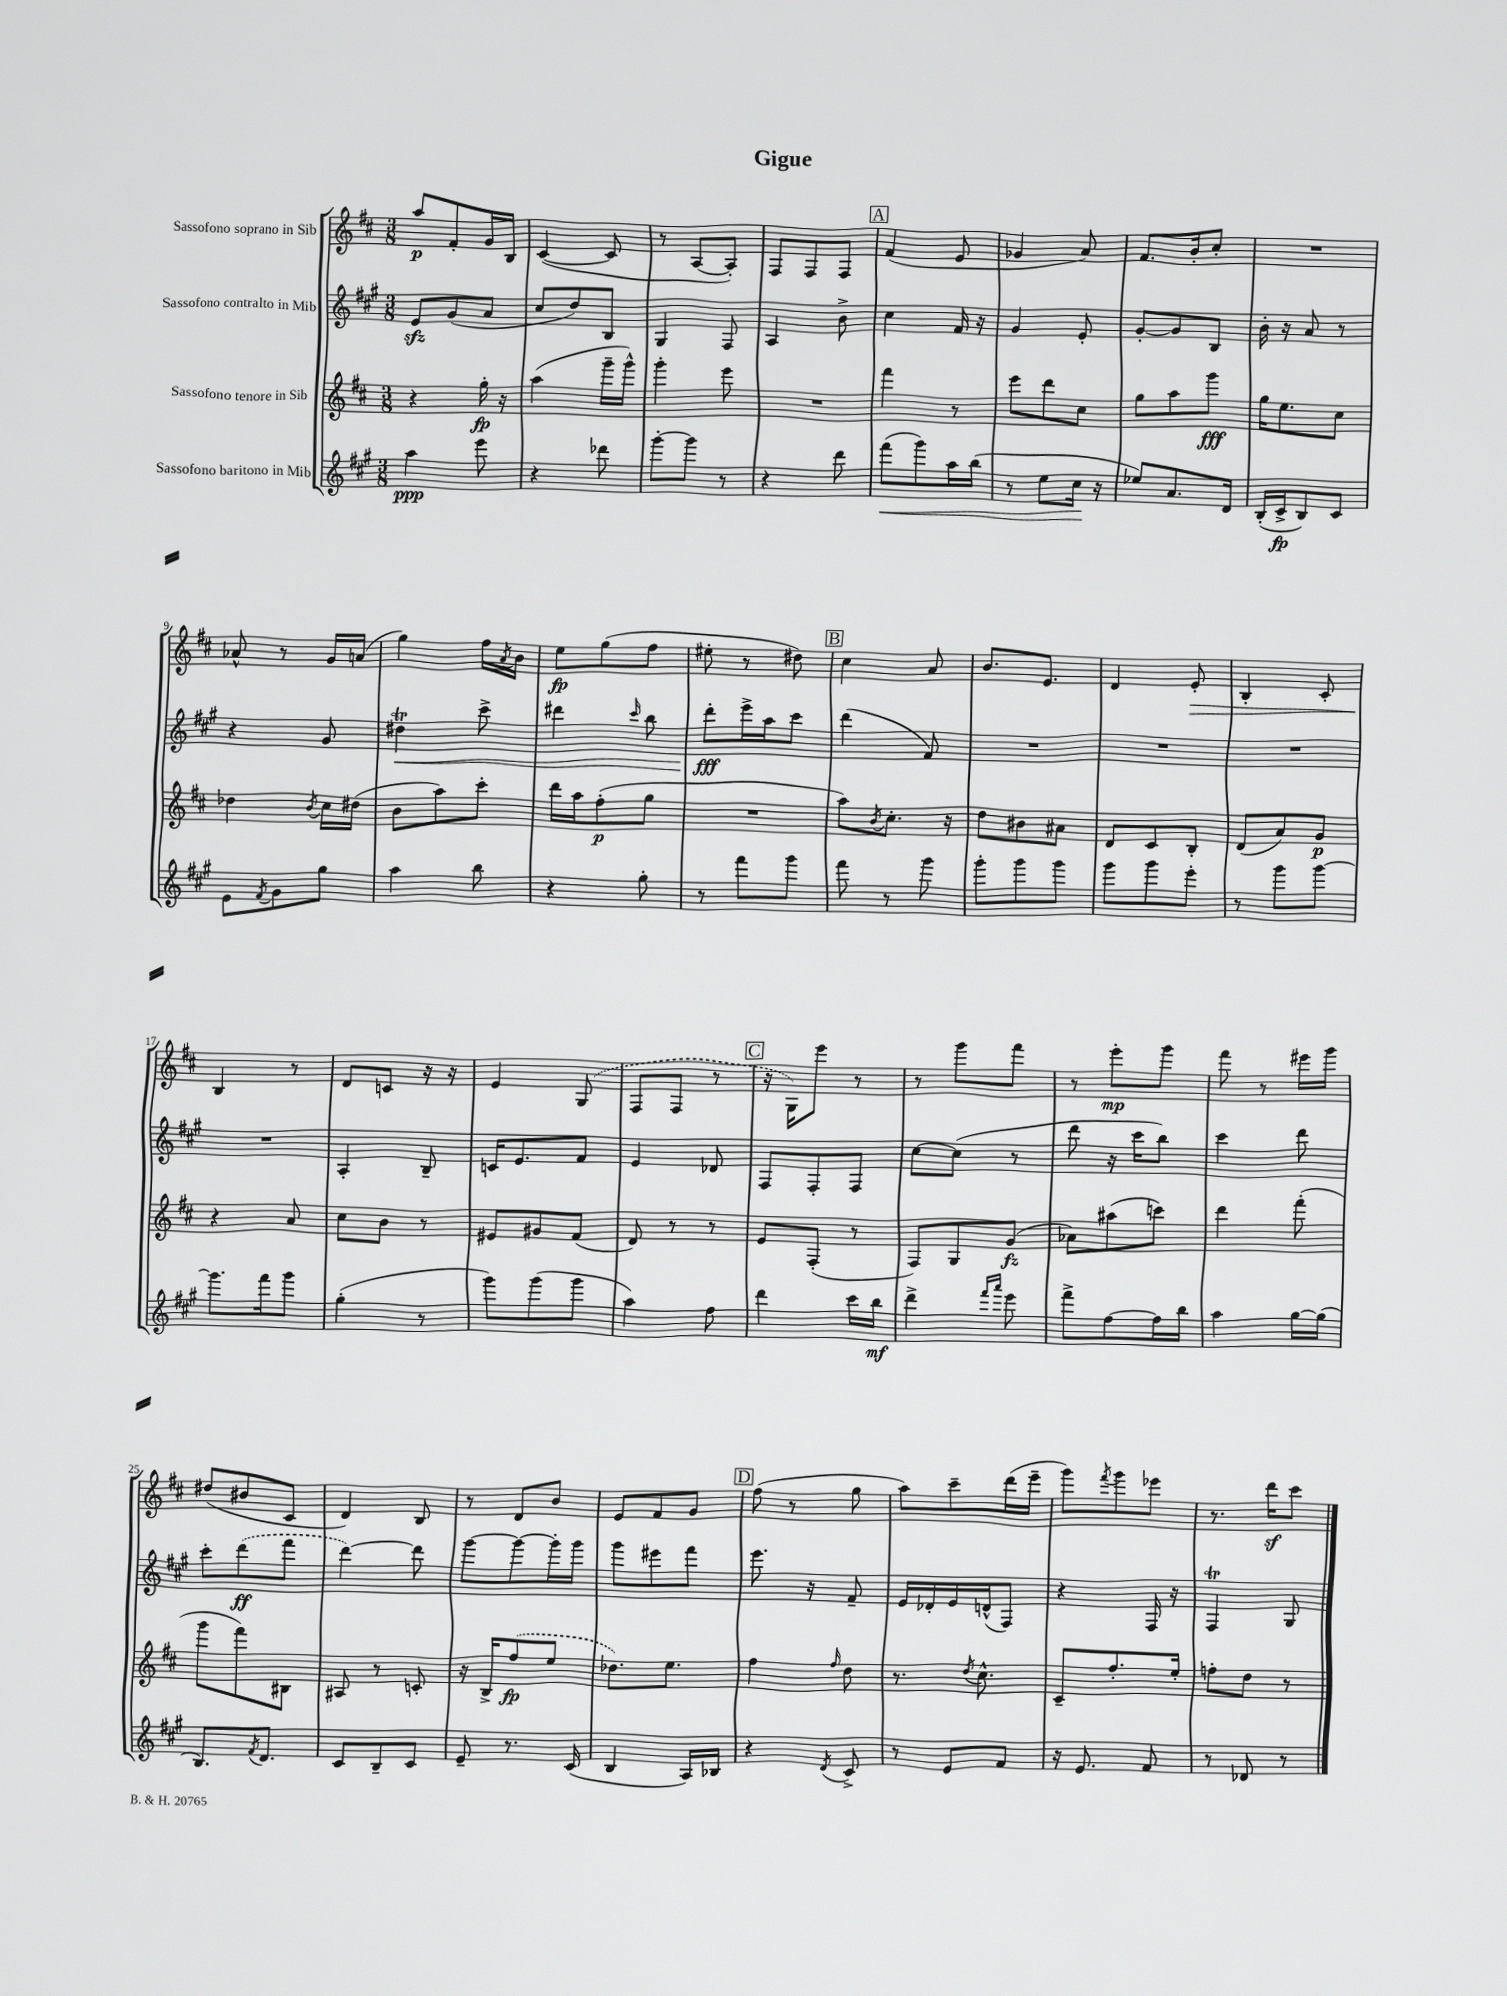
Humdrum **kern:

**kern	**dynam	**kern	**dynam	**kern	**dynam	**kern	**dynam
*part4	*part4	*part3	*part3	*part2	*part2	*part1	*part1
*staff4	*staff4	*staff3	*staff3	*staff2	*staff2	*staff1	*staff1
*I"Sassofono baritono in Mib	*	*I"Sassofono tenore in Sib	*	*I"Sassofono contralto in Mib	*	*I"Sassofono soprano in Sib	*
*clefG2	*	*clefG2	*	*clefG2	*	*clefG2	*
*k[f#c#g#]	*	*k[f#c#]	*	*k[f#c#g#]	*	*k[f#c#]	*
*M3/8	*	*M3/8	*	*M3/8	*	*M3/8	*
=1	=1	=1	=1	=1	=1	=1	=1
4aa\	ppp	4r	.	8ezz/L	.	8aa/L	p
.	.	.	.	(8g#/	.	8f#'/	.
8eee\	.	16gg'\	fp	8a/J	.	16g/L	.
.	.	16r	.	.	.	16B/JJ	.
=2	=2	=2	=2	=2	=2	=2	=2
4r	.	(4aa\	.	8cc#/L	.	([4c#/	.
.	.	.	.	8dd/)	.	.	.
8ddd-X\	.	16ggg~\LL	.	8B/J	.	8c#/]	.
.	.	16ggg^^\JJ)	.	.	.	.	.
=3	=3	=3	=3	=3	=3	=3	=3
[8ggg#'\L	.	4ggg'\	.	4G#/	.	8r	.
8ggg#\J]	.	.	.	.	.	[8A/L	.
8r	.	8eee\	.	8F#/	.	8A'/J])	.
=4	=4	=4	=4	=4	=4	=4	=4
4r	.	4.r	.	4A/	.	8F#/L	.
.	.	.	.	.	.	8F#/	.
8ddd\	.	.	.	8b^\	.	8F#/J	.
!!LO:REH:place=s1:t=A
=5	=5	=5	=5	=5	=5	=5	=5
!	!LO:HP:b	!	!	!	!	!	!
(8fff#\L	<	4fff#\	.	4cc#\	.	(4f#/	.
8ggg#\)	.	.	.	.	.	.	.
16aa\L	.	8r	.	16f#/	.	8e/	.
(16bb\JJ	.	.	.	16r	.	.	.
=6	=6	=6	=6	=6	=6	=6	=6
8r	.	8eee\L	.	4g#/	.	4g-X/	.
8ee\L	.	8ddd\	.	.	.	.	.
16cc#\Jk	.	8cc#\J	.	8e'/	.	8a/)	.
16r	[	.	.	.	.	.	.
=7	=7	=7	=7	=7	=7	=7	=7
8ee-X/L)	.	8gg\L	.	[8g#'/L	.	8.f#/L	.
8.a/	.	8aa\	.	8g#/]	.	.	.
.	.	.	.	.	.	16b'/k	.
.	.	8ggg\J	fff	8B/J	.	8cc#'/J	.
16d/Jk	.	.	.	.	.	.	.
=8	=8	=8	=8	=8	=8	=8	=8
(16B'/LL	.	16gg\KL	.	16b'\	.	4.r	.
16c#^/J	fp	8.ee\	.	16r	.	.	.
8B/)	.	.	.	8a/	.	.	.
8c#/J	.	8cc#\J	.	8r	.	.	.
!!LO:LB:g=z
=9	=9	=9	=9	=9	=9	=9	=9
8e\L	.	4dd-X\	.	4r	.	8a-X^^/	.
8qf#/	.	.	.	.	.	.	.
8g#\	.	.	.	.	.	8r	.
.	.	8qb/	.	.	.	.	.
8gg#\J	.	16cc#\LL	.	8g#/	.	16g/LL	.
.	.	(16dd#X\JJ	.	.	.	(16an/JJ	.
=10	=10	=10	=10	=10	=10	=10	=10
!	!	!	!	!	!LO:HP:b	!	!
4aa\	.	8b\L	.	4dd#Xt\	<	4gg\)	.
.	.	8aa\)	.	.	.	.	.
8bb\	.	8ccc#'\J	.	8ccc#^\	.	16ff#\LL	.
.	.	.	.	.	.	8qa/	.
.	.	.	.	.	.	16b\JJ	.
=11	=11	=11	=11	=11	=11	=11	=11
4r	.	16ddd\LL	.	4ddd#X\	.	8ee\L	fp
.	.	16aa\J	.	.	.	.	.
.	.	(8ff#'\	p	.	.	(8gg\	.
.	.	.	.	16qqccc#/	.	.	.
8gg#'\	.	8gg\J	.	8bb\	.	8ff#\J	.
=12	=12	=12	=12	=12	=12	=12	=12
8r	.	4.r	.	8ddd'\L	fff	8ee#X'\	.
8fff#\L	.	.	.	16eee^\L	[	8r	.
.	.	.	.	16aa\J	.	.	.
8ggg#\J	.	.	.	8ccc#\J	.	8dd#X\)	.
!!LO:REH:place=s1:t=B
=13	=13	=13	=13	=13	=13	=13	=13
8fff#\	.	8aa\L)	.	(4ddd\	.	4cc#\	.
.	.	8qb/	.	.	.	.	.
8r	.	8.cc#'\J	.	.	.	.	.
8ggg#\	.	.	.	8f#/)	.	8a/	.
.	.	16r	.	.	.	.	.
=14	=14	=14	=14	=14	=14	=14	=14
8ggg#'\L	.	8dd\L	.	4.r	.	8.b/L	.
8ggg#\	.	8b#X\	.	.	.	.	.
.	.	.	.	.	.	8.e/J	.
8ggg#\J	.	8a#X\J	.	.	.	.	.
=15	=15	=15	=15	=15	=15	=15	=15
8ggg#\L	.	8d/L	.	4.r	.	4d/	.
8ggg#\	.	8c#/	.	.	.	.	.
!	!	!	!	!	!	!	!LO:HP:b
8eee'\J	.	8B'/J	.	.	.	8e'/	>
=16	=16	=16	=16	=16	=16	=16	=16
8r	.	(8d/L	.	4.r	.	4B'/	.
8ggg#\L	.	8a/)	.	.	.	.	.
[8ggg#\J	.	8g/J	p	.	.	8c#'/	.
!!LO:LB:g=z
=17	=17	=17	=17	=17	=17	=17	=17
8.ggg#\L]	.	4r	.	4.r	.	4B/	.
16fff#\k	.	.	.	.	.	.	.
8ggg#\J	.	8a/	.	.	.	8r	]
=18	=18	=18	=18	=18	=18	=18	=18
(4gg#'\	.	8cc#\L	.	4A'/	.	8d/L	.
.	.	8b\J	.	.	.	8cn/J	.
8r	.	8r	.	8B~/	.	16r	.
.	.	.	.	.	.	16r	.
=19	=19	=19	=19	=19	=19	=19	=19
8ggg#\L)	.	8e#X/L	.	16cn/KL	.	4e/	.
.	.	.	.	8.e/	.	.	.
(8ggg#\	.	8g#X/	.	.	.	.	.
8ggg#\J	.	(8f#/J	.	8f#/J	.	(8G/	.
=20	=20	=20	=20	=20	=20	=20	=20
4aa\)	.	8d/)	.	4e/	.	8F#/L	.
.	.	8r	.	.	.	8F#/J	.
8ff#\	.	8r	.	8d-X/	.	8r	.
!!LO:REH:place=s1:t=C
=21	=21	=21	=21	=21	=21	=21	=21
4ddd\	.	8e/L	.	8F#/L	.	16r	.
.	.	.	.	.	.	16G\KL)	.
.	.	(8F#'/J	.	8F#'/	.	8eee\J	.
16ccc#\LL	.	8r	.	8F#/J	.	8r	.
16bb\JJ	mf	.	.	.	.	.	.
=22	=22	=22	=22	=22	=22	=22	=22
4ddd^\	.	8F#/L)	.	[8cc#\L	.	8r	.
.	.	8G/	.	(8cc#\J]	.	8ggg\L	.
16qqfff#/LL	.	.	.	.	.	.	.
16qqaaa/JJ	.	.	.	.	.	.	.
8eee\	.	(8g/J	fz	8r	.	8fff#\J	.
=23	=23	=23	=23	=23	=23	=23	=23
8fff#^\L	.	8a-X\L)	.	8ddd\	.	8r	.
[8ff#\	.	(8aa#X\	.	16r	.	8eee'\L	mp
.	.	.	.	16ccc#\KL	.	.	.
16ff#\L]	.	8cccn\J)	.	8bb\J)	.	8ggg\J	.
16bb\JJ	.	.	.	.	.	.	.
=24	=24	=24	=24	=24	=24	=24	=24
4aa\	.	4ddd\	.	4ccc#\	.	8fff#\	.
.	.	.	.	.	.	8r	.
[16gg#\LL	.	(8fff#'\	.	8ddd\	.	16eee#X\LL	.
(16gg#\JJ]	.	.	.	.	.	16ggg\JJ	.
!!LO:LB:g=z
=25	=25	=25	=25	=25	=25	=25	=25
8.B/L)	.	8ggg\L	.	8ccc#'\L	.	(8dd#X/L	.
.	.	8fff#\)	.	(8ddd\	ff	8b#X/	.
8qf#/	.	.	.	.	.	.	.
8.d/J	.	.	.	.	.	.	.
.	.	8B#X\J	.	8fff#\J	.	8c#/J	.
=26	=26	=26	=26	=26	=26	=26	=26
8c#/L	.	8A#X/	.	[4ddd\)	.	4d/)	.
8B~/	.	8r	.	.	.	.	.
8c#/J	.	8cn'/	.	8ddd\]	.	8B/	.
=27	=27	=27	=27	=27	=27	=27	=27
8e~/	.	16r	.	[8ggg#\L	.	8r	.
.	.	16B^/KL	.	.	.	.	.
8.r	.	(8ff#/	fp	8ggg#\_	.	8d/L	.
.	.	8ee/J	.	16ggg#'\L]	.	8b/J	.
(16c#/	.	.	.	16ggg#\JJ	.	.	.
=28	=28	=28	=28	=28	=28	=28	=28
4B/	.	8.dd-X\L)	.	8ggg#\L	.	8e/L	.
.	.	.	.	8eee#X\	.	8f#/	.
.	.	8.ee\J	.	.	.	.	.
16A/LL)	.	.	.	8fff#\J	.	8g/J	.
16B-X/JJ	.	.	.	.	.	.	.
!!LO:REH:place=s1:t=D
=29	=29	=29	=29	=29	=29	=29	=29
4r	.	4ff#\	.	8.eee\	.	(8ff#\	.
.	.	.	.	.	.	8r	.
.	.	.	.	16r	.	.	.
8qd/	.	16qqff#/	.	.	.	.	.
8c#^/	.	8dd\	.	8f#~/	.	8gg\	.
=30	=30	=30	=30	=30	=30	=30	=30
8r	.	8.r	.	16e/LL	.	8aa\L)	.
.	.	.	.	16d-X'/	.	.	.
8e/L	.	.	.	16e/	.	8ccc#~\	.
.	.	8qdd/	.	.	.	.	.
.	.	8.cc#^^\	.	(16dn^^/J	.	.	.
8f#/J	.	.	.	8F#/J)	.	(16ddd\L	.
.	.	.	.	.	.	16eee~\JJ	.
=31	=31	=31	=31	=31	=31	=31	=31
16r	.	8c#~/L	.	4r	.	8ggg\L)	.
8.e/	.	.	.	.	.	.	.
.	.	.	.	.	.	8qfff#/	.
.	.	8.ff#'/	.	.	.	8ggg\	.
8f#/	.	.	.	16F#/	.	8eee-X\J	.
.	.	16ee'/Jk	.	16r	.	.	.
=32	=32	=32	=32	=32	=32	=32	=32
8r	.	8ffn'\L	.	4F#T/	.	8.r	.
8d-X/	.	8dd\J	.	.	.	.	.
.	.	.	.	.	.	16dddz\KL	.
8r	.	8r	.	8G#/	.	8ccc#\J	.
==	==	==	==	==	==	==	==
*-	*-	*-	*-	*-	*-	*-	*-
